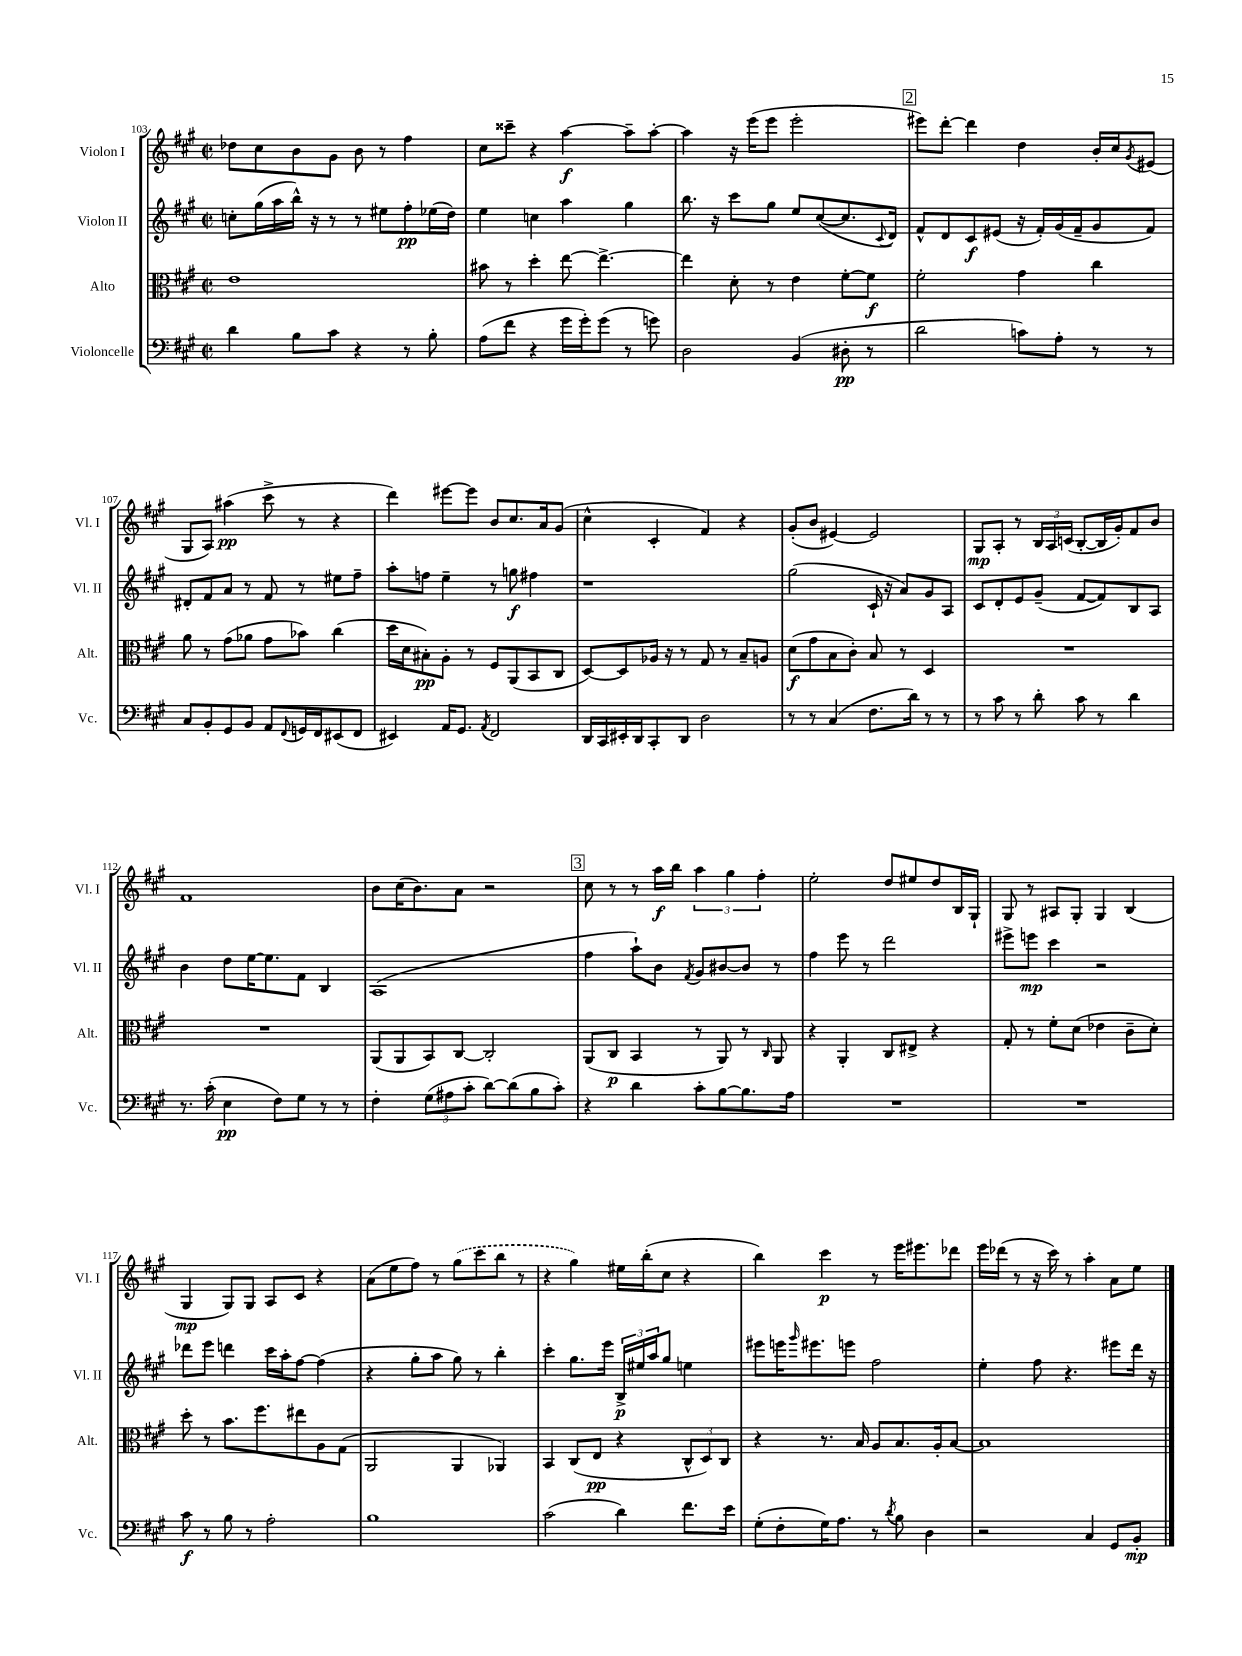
<<
\new StaffGroup <<
\new Staff = "s0" \with { instrumentName = "Violon I" shortInstrumentName = "Vl. I" } {
    \clef treble \key a \major \defaultTimeSignature \time 2/2
    des''8 cis''8 b'8 gis'8 b'8 r8 fis''4 |
    cis''8 cisis'''8-- r4 a''4~\f a''8-- a''8~-. |
    a''4 r16 e'''16( e'''8 e'''2-. |
    \mark \markup { \box "2" } eis'''8) d'''8~-. d'''4 d''4 b'16-. cis''16 \acciaccatura { gis'8 } eis'8( |
    gis8 a8) ais''4\pp( cis'''8-> r8 r4 |
    d'''4) eis'''8~ eis'''8 b'8 cis''8. a'16 gis'8( |
    cis''4-^ cis'4-. fis'4) r4 |
    gis'8-.( b'8 eis'4~) eis'2 |
    gis8\mp a8-. r8 \tuplet 3/2 { b16 a16 c'16( } b8~-. b16 gis'16-.) fis'8 b'8 |
    fis'1 |
    b'8 cis''16( b'8.) a'8 r2 |
    \mark \markup { \box "3" } cis''8 r8 r8 a''16\f b''16 \tuplet 3/2 { a''4 gis''4 fis''4-. } |
    e''2-. d''8 eis''8 d''8 b16 gis16-! |
    gis8 r8 ais8 gis8-. gis4 b4( |
    gis4\mp gis8) gis8 a8 cis'8 r4 |
    a'8( e''8 fis''8) r8 \once \slurDashed gis''8( cis'''8 b''8 r8 |
    r4 gis''4) eis''16 b''16-.( cis''8 r4 |
    b''4) cis'''4\p r8 e'''16 eis'''8. des'''8 |
    e'''16 des'''16( r8 r16 cis'''16) r8 a''4-. a'8 e''8 \bar "|." |
}
\new Staff = "s1" \with { instrumentName = "Violon II" shortInstrumentName = "Vl. II" } {
    \clef treble \key a \major \defaultTimeSignature \time 2/2
    c''8-. gis''16( a''16 b''16-^) r16 r8 r8 eis''8 fis''8-.\pp ees''16( d''16) |
    e''4 c''4 a''4 gis''4 |
    b''8. r16 cis'''8 gis''8 e''8 cis''8~( cis''8. \appoggiatura { cis'8 } d'16) |
    \mark \markup { \box "2" } fis'8-^ d'8 cis'8\f eis'8( r16 fis'16-.) gis'16( fis'16-- gis'8 fis'8) |
    dis'8-. fis'8 a'8 r8 fis'8 r8 eis''8 fis''8-- |
    a''8-. f''8 e''4-- r8 g''8\f fis''4 |
    r1 |
    gis''2( cis'16-! r16 a'8) gis'8 a8 |
    cis'8 d'8-. e'8 gis'8--( fis'8~ fis'8) b8 a8 |
    b'4 d''8 e''16~ e''8. fis'8 b4 |
    a1( |
    \mark \markup { \box "3" } fis''4 a''8-!) b'8 \acciaccatura { fis'8 } gis'8 bis'8~ bis'8 r8 |
    fis''4 e'''8 r8 d'''2 |
    eis'''8-> e'''8\mp cis'''4 r2 |
    des'''8 e'''8 d'''4 cis'''16 a''16-. fis''8~ fis''4( |
    r4 gis''8-. a''8 gis''8) r8 b''4-. |
    cis'''4-. gis''8. e'''16 \tuplet 3/2 { b16->\p eis''16 a''16 } gis''8 e''4 |
    eis'''8 e'''16 \grace { gis'''16 } eis'''8. e'''8 fis''2 |
    e''4-. fis''8 r4. eis'''8 d'''16 r16 \bar "|." |
}
\new Staff = "s2" \with { instrumentName = "Alto" shortInstrumentName = "Alt." } {
    \clef alto \key a \major \defaultTimeSignature \time 2/2
    e'1 |
    bis'8 r8 d''4-. e''8~ e''4.~-> |
    e''4 d'8-. r8 e'4 fis'8~-. fis'8\f |
    \mark \markup { \box "2" } fis'2-. gis'4 cis''4 |
    a'8 r8 gis'8( aes'8 gis'8 bes'8) cis''4( |
    d''16 d'16 bis8-.\pp) a8-. r8 fis8 a,8( b,8 cis8 |
    d8~) d8 aes16 r16 r8 gis8 r8 b8-- a8 |
    d'8\f( gis'8 b8 cis'8-.) b8 r8 d4 |
    R1 |
    R1 |
    a,8( a,8 b,8) cis8~ cis2-. |
    \mark \markup { \box "3" } a,8( cis8\p b,4 r8 a,8) r8 \grace { cis16 } a,8 |
    r4 a,4-. cis8 eis8-> r4 |
    gis8-. r8 fis'8-. d'8( ees'4 cis'8-- d'8-.) |
    d''8-. r8 b'8. fis''8. eis''8 a8 gis8( |
    a,2 a,4 aes,4) |
    b,4 cis8( e8\pp r4 \tuplet 3/2 { cis8-^ d8) cis8 } |
    r4 r8. b16 a8 b8. a16-. b8~ |
    b1 \bar "|." |
}
\new Staff = "s3" \with { instrumentName = "Violoncelle" shortInstrumentName = "Vc." } {
    \clef bass \key a \major \defaultTimeSignature \time 2/2
    d'4 b8 cis'8 r4 r8 b8-. |
    a8( fis'8 r4 gis'16 gis'16-.) gis'8( r8 g'8) |
    d2 b,4( dis8-.\pp r8 |
    \mark \markup { \box "2" } d'2 c'8) a8-. r8 r8 |
    cis8 b,8-. gis,8 b,8 a,8 \appoggiatura { fis,8 } g,16 fis,16 eis,8( fis,8 |
    eis,4) a,16 gis,8. \acciaccatura { a,8 } fis,2 |
    d,16 cis,16 eis,16-. d,16 cis,8-. d,8 d2 |
    r8 r8 cis4( fis8. d'16) r8 r8 |
    r8 cis'8 r8 d'8-. cis'8 r8 d'4 |
    r8. cis'16-.( e4\pp fis8) gis8 r8 r8 |
    fis4-. \tuplet 3/2 { gis8( ais8 cis'8-. } d'8~) d'8( b8 cis'8-.) |
    \mark \markup { \box "3" } r4 d'4 cis'8-. b8~ b8. a16 |
    R1 |
    R1 |
    cis'8\f r8 b8 r8 a2-. |
    b1 |
    cis'2( d'4) fis'8. e'16 |
    gis8-.( fis8-. gis16) a8. r8 \acciaccatura { d'8 } b8 d4 |
    r2 cis4 gis,8 b,8-.\mp \bar "|." |
}
>>
>>
\layout { \context { \Score currentBarNumber = #103 } }
